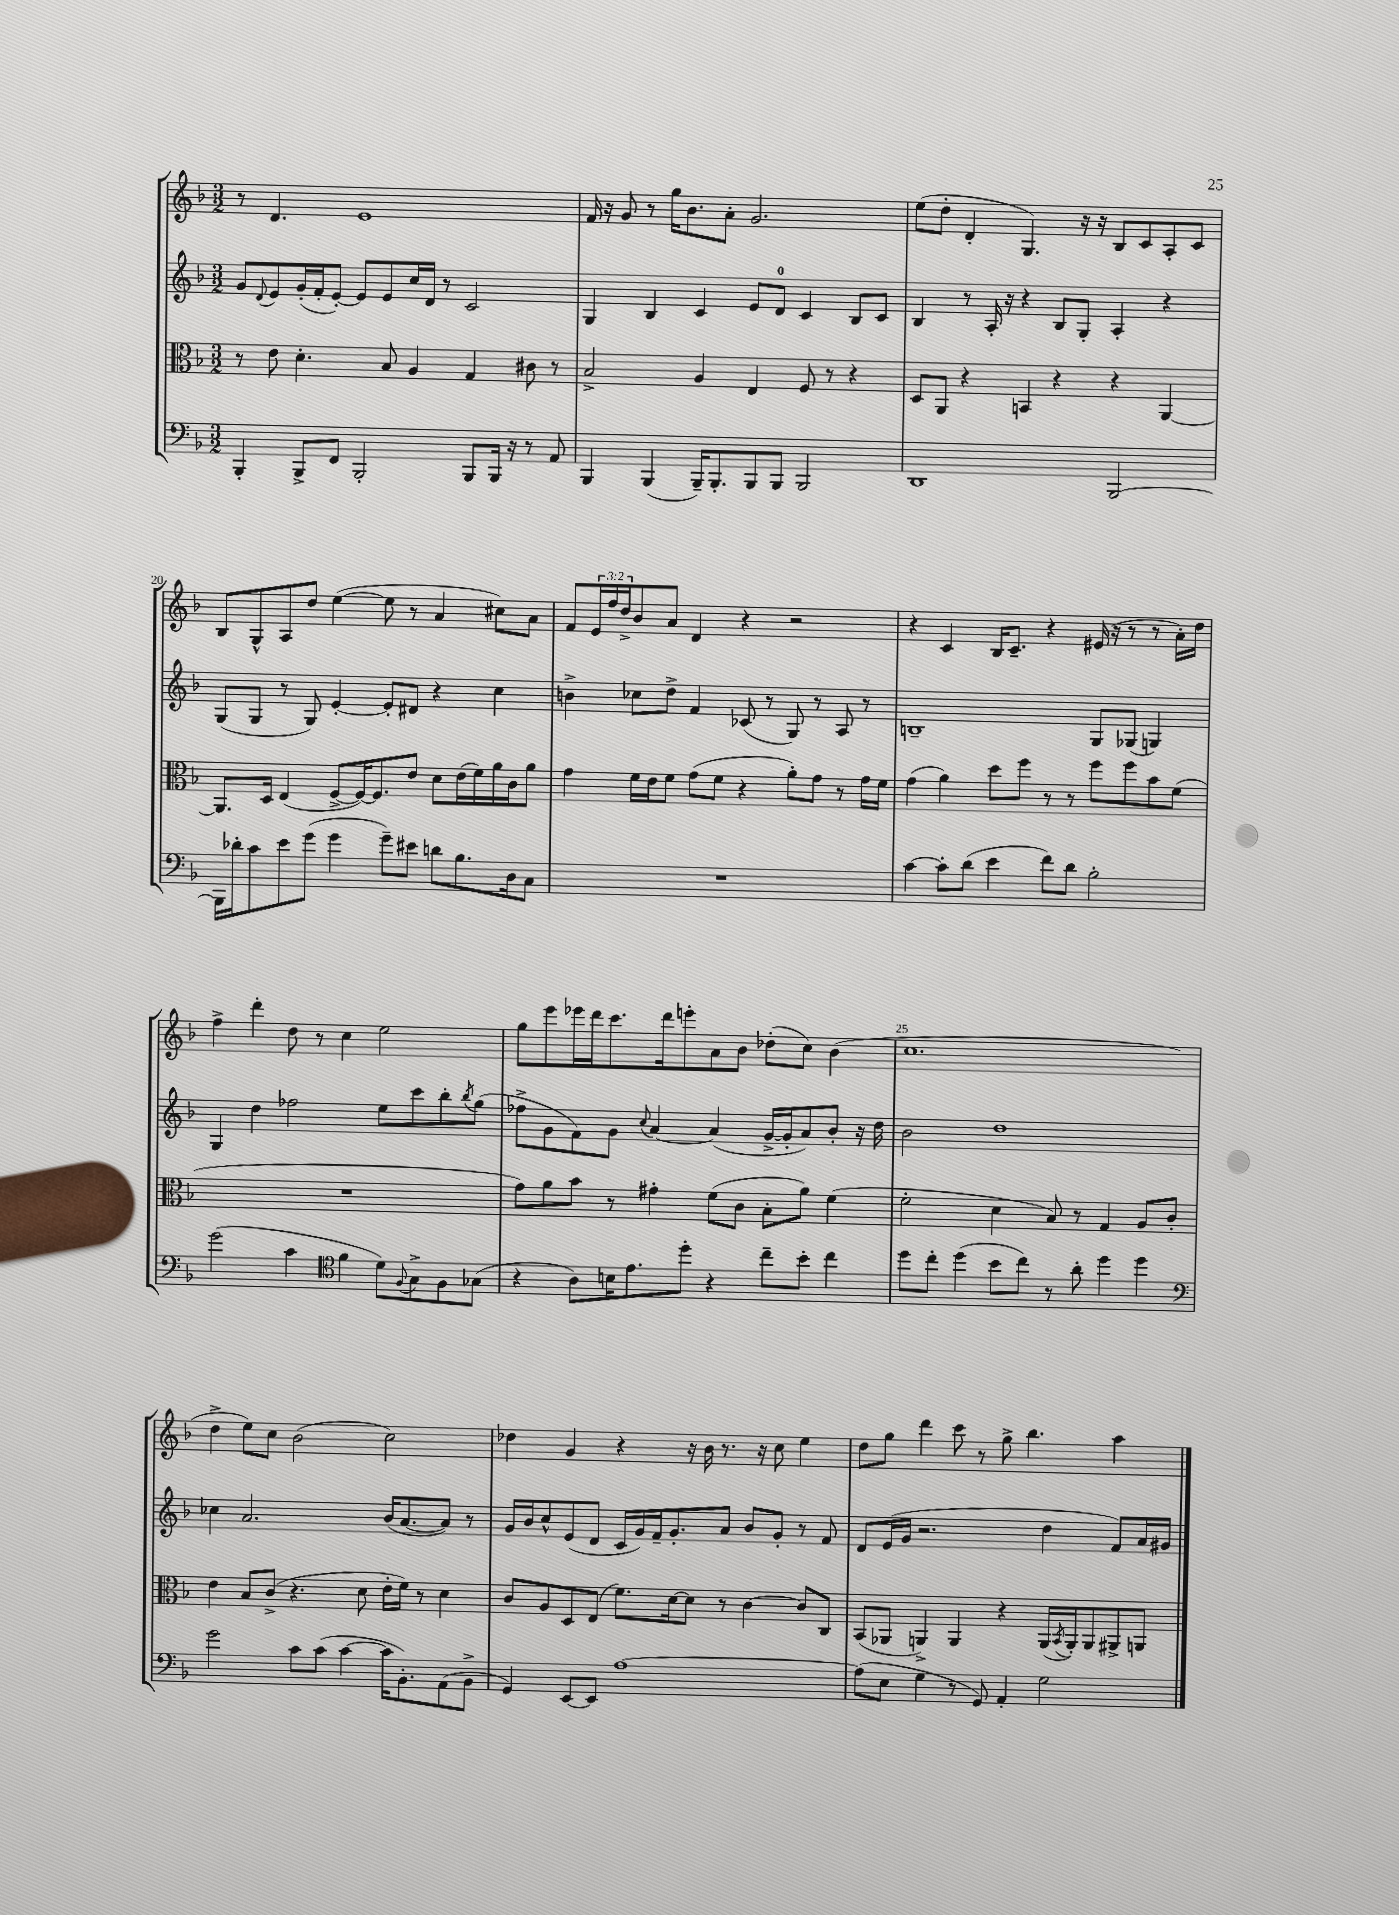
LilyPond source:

<<
\new StaffGroup <<
\new Staff = "s0" {
    \clef treble \key f \major \numericTimeSignature \time 3/2 \override Staff.TupletNumber.text = #tuplet-number::calc-fraction-text
    r8 d'4. e'1 |
    f'16 r16 g'8 r8 g''16 bes'8. a'8-. g'2. |
    e''8( d''8-. d'4-. g4.) r16 r16 bes8 c'8 a8-. c'8 |
    bes8 g8-^ a8 d''8 e''4~( e''8 r8 a'4 cis''8) a'8 |
    f'8 \tuplet 3/2 { e'16 f''16 d''16-> } bes'8 a'8 d'4 r4 r2 |
    r4 c'4 bes16 c'8.-- r4 eis'16( r16 r8 r8 a'16-.) d''16 |
    f''4-> d'''4-. d''8 r8 c''4 e''2 |
    g''8 e'''8 ees'''16 d'''16 c'''8. d'''16 e'''8-. a'8 bes'8 des''8-.( c''8) bes'4( |
    c''1. |
    d''4-> e''8) c''8 bes'2( c''2) |
    des''4 g'4 r4 r16 bes'16 r8. r16 c''8 e''4 |
    d''8 g''8 d'''4 c'''8 r8 g''8-> bes''4. a''4 \bar "|." |
}
\new Staff = "s1" {
    \clef treble \key f \major \numericTimeSignature \time 3/2
    g'8 \appoggiatura { d'8 } e'8 g'16-.( f'16-. e'8~-.) e'8 e'8 c''16 d'16 r8 c'2 |
    g4 bes4 c'4 e'8 d'8-0 c'4 bes8 c'8 |
    bes4 r8 a16-. r16 r4 bes8 g8-. a4-. r4 |
    g8( g8 r8 g8) e'4~-. e'8-. dis'8 r4 c''4 |
    b'4-> ces''8 d''8-> f'4 ces'8( r8 g8) r8 a8 r8 |
    b1-- g8 ges8( g4) |
    g4 d''4 fes''2 e''8 c'''8 bes''8-. \acciaccatura { bes''8 } g''8( |
    fes''8-> g'8 f'8) g'8 \appoggiatura { c''8 } a'4~ a'4( g'16~-> g'16-. a'8) bes'8-. r16 d''16 |
    bes'2 d''1 |
    ces''4 a'2. bes'16( a'8.~ a'8) r8 |
    g'16 bes'16 c''8-^ e'8( d'8 c'16 g'16) f'16-- g'8.-. a'8 bes'8 g'8-. r8 f'8 |
    d'8 e'16( g'16 r2. d''4 f'8) a'16 gis'16 \bar "|." |
}
\new Staff = "s2" {
    \clef alto \key f \major \numericTimeSignature \time 3/2
    r8 e'8 d'4.-. bes8 a4 g4 cis'8 r8 |
    bes2-> a4 e4 f8 r8 r4 |
    d8 a,8 r4 b,4 r4 r4 a,4~ |
    a,8. d16 e4( f8~-> f16~) f8. e'8 d'8 e'16( f'16) a'16 c'16 a'8 |
    g'4 f'16 e'16 f'8 g'8( f'8 r4 a'8-.) g'8 r8 g'16 f'16 |
    g'4( a'4) d''8 f''8 r8 r8 f''8 f''8 bes'8 f'8( |
    R1. |
    g'8) a'8 bes'8 r8 gis'4-. f'8( c'8 bes8-. a'8) f'4( |
    f'2-. d'4 bes8) r8 g4 a8 c'8-. |
    e'4 bes8 c'8->( r4. d'8 e'16-. f'16) r8 d'4 |
    c'8 a8 d8 e8( f'8.) d'16~ d'8 r8 c'4~ c'8 c8 |
    bes,8( aes,8 a,4->) a,4 r4 a,16( \acciaccatura { bes,8 } a,16-.) a,8 ais,8-> a,8 \bar "|." |
}
\new Staff = "s3" {
    \clef bass \key f \major \numericTimeSignature \time 3/2
    bes,,4-. bes,,8-> f,8 bes,,2-. bes,,8 bes,,16 r16 r8 a,8 |
    bes,,4 bes,,4( bes,,16--) bes,,8.-. bes,,8 bes,,8 bes,,2 |
    d,1 bes,,2~ |
    bes,,16 des'16-. c'8 e'8 g'8( g'4 g'8--) eis'8 d'8 bes8. d16 c8 |
    R1. |
    c'4~ c'8-. d'8( e'4 f'8) d'8 bes2-. |
    g'2( c'4 \clef tenor f'4 d'8) \appoggiatura { f8 } g8-> f8 ges8( |
    r4 a8) b16 e'8. d''8-. r4 c''8-- bes'8-. c''4 |
    d''8 c''8-. d''4( bes'8 c''8) r8 a'8-. d''4 d''4 |
    \clef bass g'2 c'8 c'8( c'4~ c'16 bes,8.-.) a,8( bes,8-> |
    g,4) e,8~ e,8 a1~ |
    a8( e8 g4 r8 g,8) a,4-. g2 \bar "|." |
}
>>
>>
\layout { \context { \Score currentBarNumber = #17 \override BarNumber.break-visibility = ##(#f #t #t) barNumberVisibility = #(every-nth-bar-number-visible 5) } }
